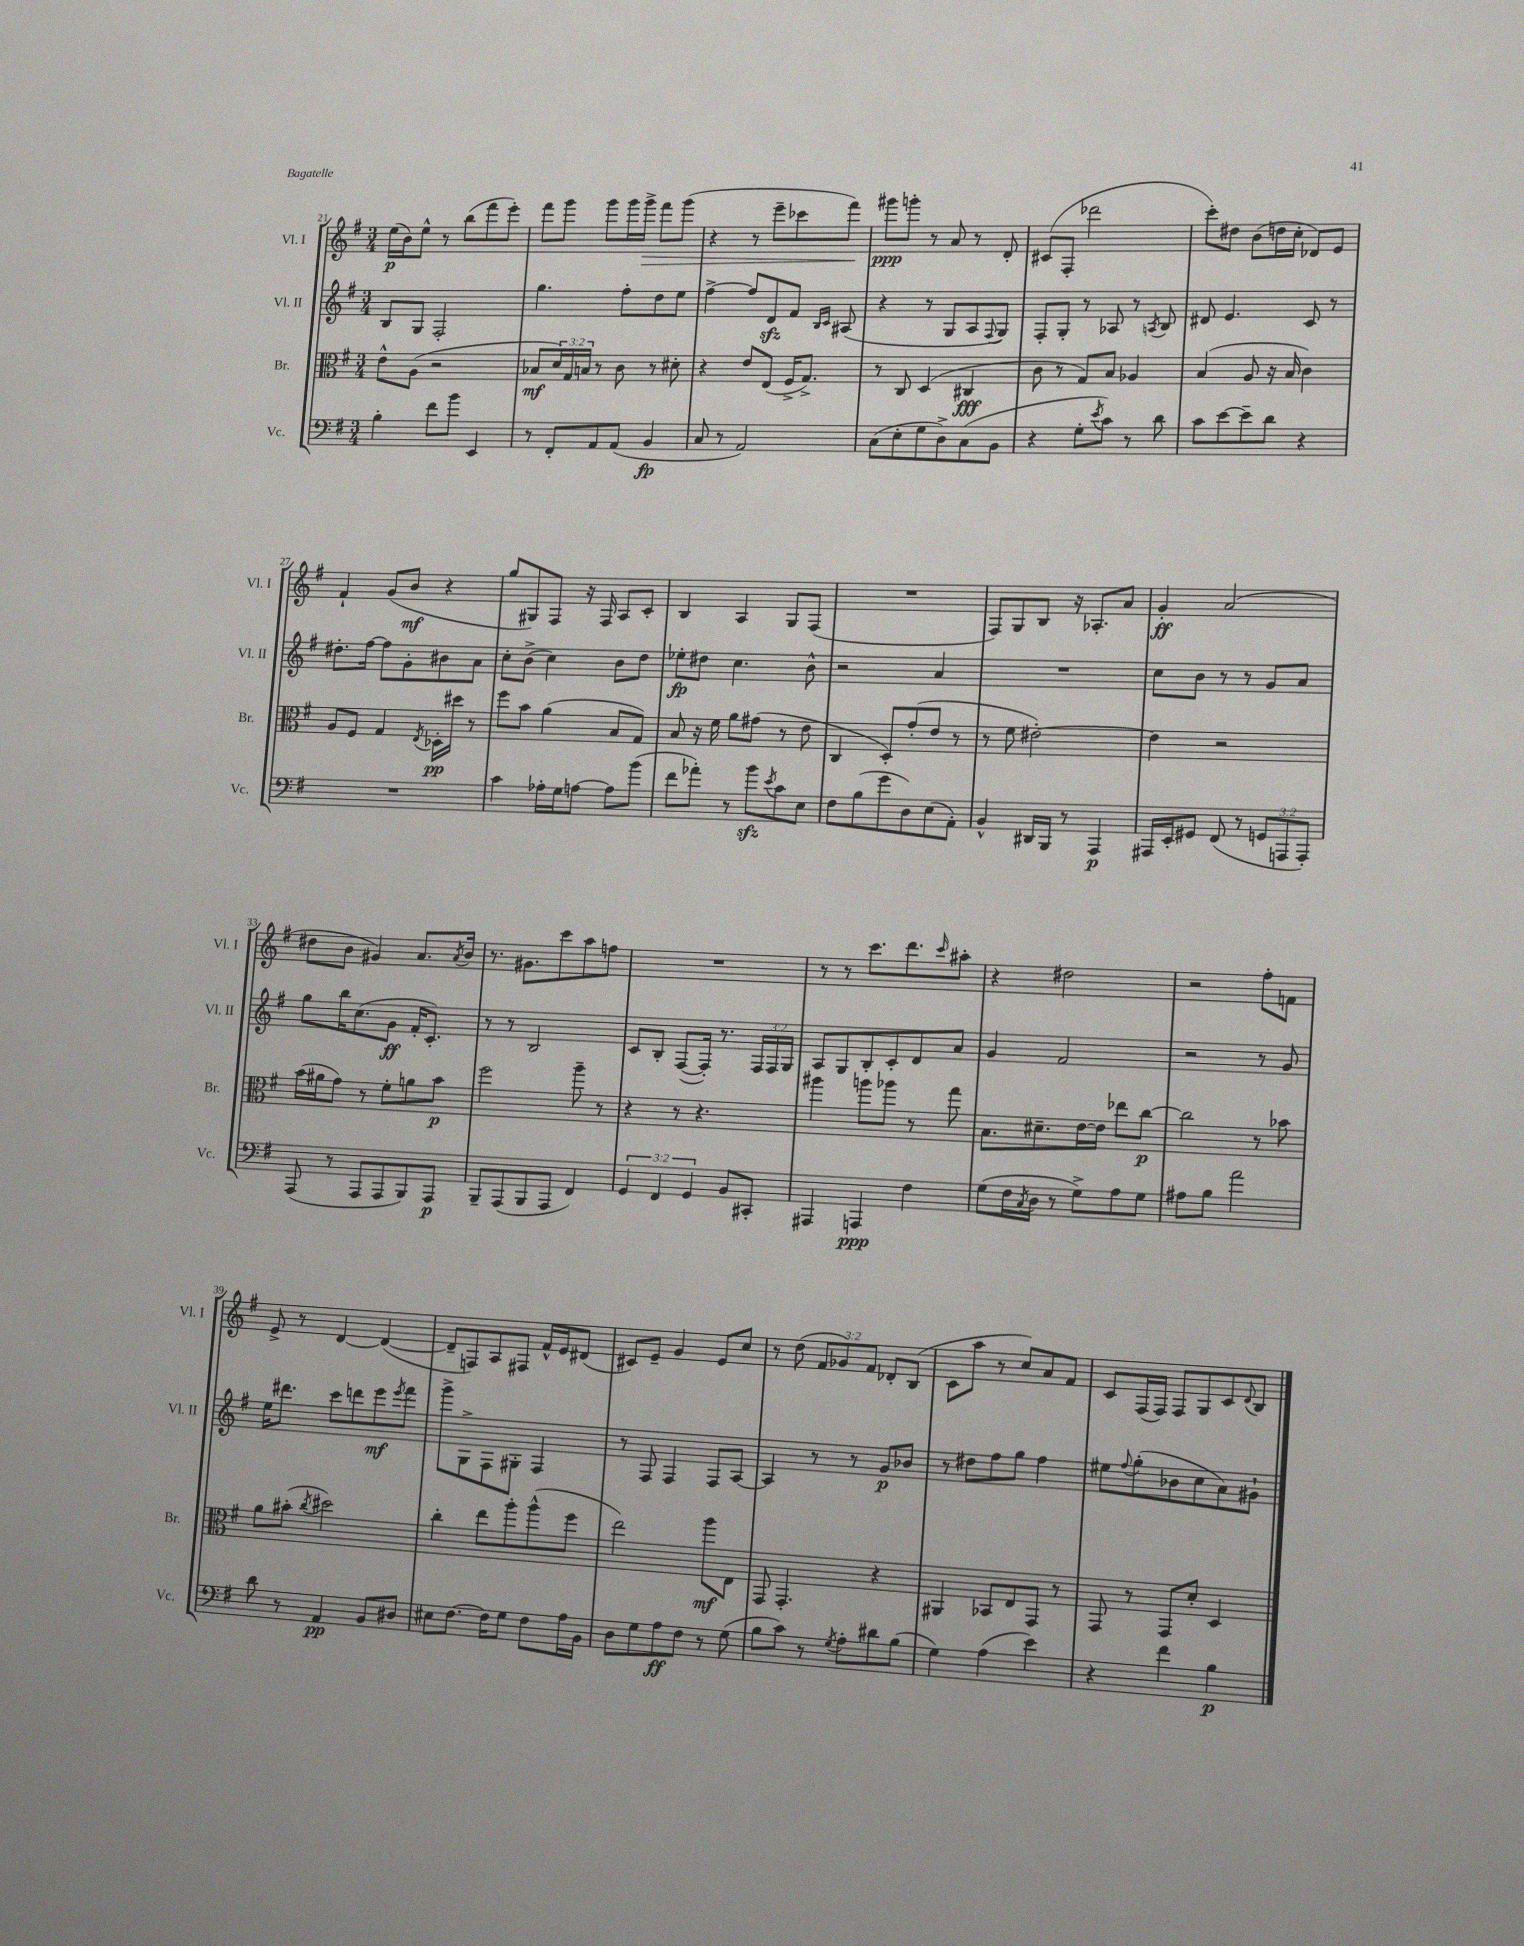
<<
\new StaffGroup <<
\new Staff = "s0" \with { instrumentName = "Vl. I" shortInstrumentName = "Vl. I" } {
    \clef treble \key g \major \numericTimeSignature \time 3/4 \override Staff.TupletNumber.text = #tuplet-number::calc-fraction-text
    e''16\p( b'16) e''8-^ r8 b''8( fis'''8 e'''8-.) |
    fis'''8 g'''8 g'''8 g'''16 g'''16->\> fis'''8 g'''8( |
    r4 r8 e'''8-- ces'''8 fis'''8\!) |
    gis'''8\ppp g'''8-. r8 a'8 r8 d'8-. |
    cis'8( fis8-. des'''2 |
    c'''8-.) dis''8 b'8( d''16 c''16-. des'8) e'8 |
    fis'4-! g'8( b'8\mf r4 |
    g''8 gis8) fis8 r16 fis16 a8 c'8-. |
    b4 a4 g8 fis8( |
    R2. |
    fis8) g8 b8 r16 aes8.-. a'8 |
    g'4-.\ff a'2( |
    dis''8 b'8 gis'4) a'8. \acciaccatura { a'8 } b'16 |
    r8. gis'8. c'''8 a''8 f''8 |
    R2. |
    r8 r8 c'''8. d'''8. \grace { c'''16 } ais''8-. |
    r4 dis''2 |
    r2 fis''8-. f'8 |
    e'8-> r8 d'4~ d'4~( |
    d'8-- f8) a8 fis8 fis'16-^ e'16 dis'8( |
    cis'8) e'8-- g'4 e'8 c''8 |
    r8 d''8( \tuplet 3/2 { fis'8 ges'8) fis'8 } des'8-. b8( |
    c'8 a''8 r8 c''8) a'8 fis'8 |
    c'8 fis16( fis16) fis8 g8 c'8 \appoggiatura { d'8 } b8 \bar "|." |
}
\new Staff = "s1" \with { instrumentName = "Vl. II" shortInstrumentName = "Vl. II" } {
    \clef treble \key g \major \numericTimeSignature \time 3/4 \override Staff.TupletNumber.text = #tuplet-number::calc-fraction-text
    b8 g8 fis2-. |
    g''4. fis''8-. d''8 e''8 |
    fis''4~-> fis''8 d'8\sfz fis'8 \grace { b16 c'16 } ais8( |
    r4 r8 g8 a8 \appoggiatura { fis8 } g8) |
    fis8-. g8-. r8 aes8 r8 \acciaccatura { a8 } b8 |
    dis'8 e'4. c'8 r8 |
    dis''8.-. fis''16~ fis''8 g'8-. bis'8 a'8 |
    c''8-. b'8->( c''4) b'8 d''8 |
    ees''8-.\fp dis''8 c''4. b'8-^ |
    r2 a'4 |
    R2. |
    c''8 b'8 r8 r8 g'8 a'8 |
    g''8 b''16 c''8.( g'8\ff fis'16-. c'8.-.) |
    r8 r8 b2 |
    c'8 b8-. fis8~( fis16-.) r8. \tuplet 3/2 { fis16 fis16 g16 } |
    a8 g8 b8-. c'8-. d'8 a'8 |
    g'4 fis'2 |
    r2 r8 g'8 |
    e''16 dis'''8. c'''8 d'''8 e'''8\mf \acciaccatura { e'''8 } fis'''8 |
    g'''8-> g8-> fis8 gis8-. fis4 |
    r8 fis8 fis4 fis8 a8~ |
    a4 r8 r8 g'8\p bes'8 |
    r8 dis''8 fis''8 g''8 fis''4 |
    eis''8 \appoggiatura { fis''8 } g''8-.( bes'8 c''8 a'8) gis'8-! \bar "|." |
}
\new Staff = "s2" \with { instrumentName = "Br." shortInstrumentName = "Br." } {
    \clef alto \key g \major \numericTimeSignature \time 3/4 \override Staff.TupletNumber.text = #tuplet-number::calc-fraction-text
    e'8-^ a8( r2 |
    bes8\mf \tuplet 3/2 { d'16) g16 b16 } r8 c'8 r8 dis'8-. |
    r4 e'8 e8( fis16-> g8.->) |
    r8 c8 d4( cis4\fff |
    c'8 r8 g8) b8 aes4 |
    b4( a8 r16 b16 c'4) |
    a8 fis8 g4 \acciaccatura { e8 } des16-.\pp dis''16 r8 |
    fis''8 b'8 a'4( b8 g8) |
    b8 r16 fis'16 a'8 gis'8( r8 e'8 |
    c4 d8-.) g'8-.( e'8 r8 |
    r8 fis'8 eis'2~-.) |
    eis'4 r2 |
    b'16( ais'16 g'8) r8 fis'8-. a'8 b'8\p |
    fis''2 a''8-- r8 |
    r4 r8 r4. |
    ais''4 a''8 aes''8 r8 g''8 |
    b8. dis'8.-- e'16~ e'16 ees''8 c''8~\p |
    c''2 r8 bes'8 |
    a'8 bis'8-.( \acciaccatura { c''8 } dis''2) |
    c''4-. e''8 a''8-. a''8-^( fis''8 |
    e''2) a''8\mf e8 |
    g,8 g,4.-. r4 |
    ais,4 bes,8 e8 g,8 r8 |
    g,8 r8 g,8 d'8-. d4 \bar "|." |
}
\new Staff = "s3" \with { instrumentName = "Vc." shortInstrumentName = "Vc." } {
    \clef bass \key g \major \numericTimeSignature \time 3/4 \override Staff.TupletNumber.text = #tuplet-number::calc-fraction-text
    b4-. fis'8 b'8 e,4 |
    r8 fis,8-. a,8 a,8( b,4\fp |
    c8 r8 a,2) |
    c8( e8-. g8 d8->) c8( b,8 |
    r4 g8-. \acciaccatura { e'8 } c'8) r8 d'8 |
    c'8 e'8~ e'8-- d'8 r4 |
    R2. |
    c'4 aes16-. g16 a8~ a8 b'8( |
    fis'8 aes'8-.) r8 b'8\sfz \acciaccatura { e'8 } c'8 e8 |
    fis8 b8( g'8 d8) e8( a,8-.) |
    b,4-^ dis,16 b,,16 r8 a,,4\p |
    ais,,16 e,16-. gis,8 fis,8( r8 \tuplet 3/2 { g,8 a,,8 a,,8-.) } |
    a,,8( r8 a,,8 a,,8 b,,8) a,,8\p |
    b,,8-- a,,8( b,,8 a,,8 fis,4) |
    \tuplet 3/2 { g,4 fis,4 g,4 } b,8 cis,8-. |
    ais,,4 a,,4\ppp fis4 |
    g8( fis16 \acciaccatura { c8 } d16 r8 g8->) a8 g8 |
    ais8 b8 a'2 |
    d'8 r8 a,4\pp b,8 dis8 |
    eis8 fis8.~ fis16 g8 fis8 a16 b,16 |
    d8 g8 a8\ff fis8 r8 g8( |
    b8 c'8) r8 \acciaccatura { g8 } a8-. dis'8 b8( |
    g4) a4( e'4) |
    r4 fis'4 b4\p \bar "|." |
}
>>
>>
\layout { \context { \Score currentBarNumber = #21 } }
